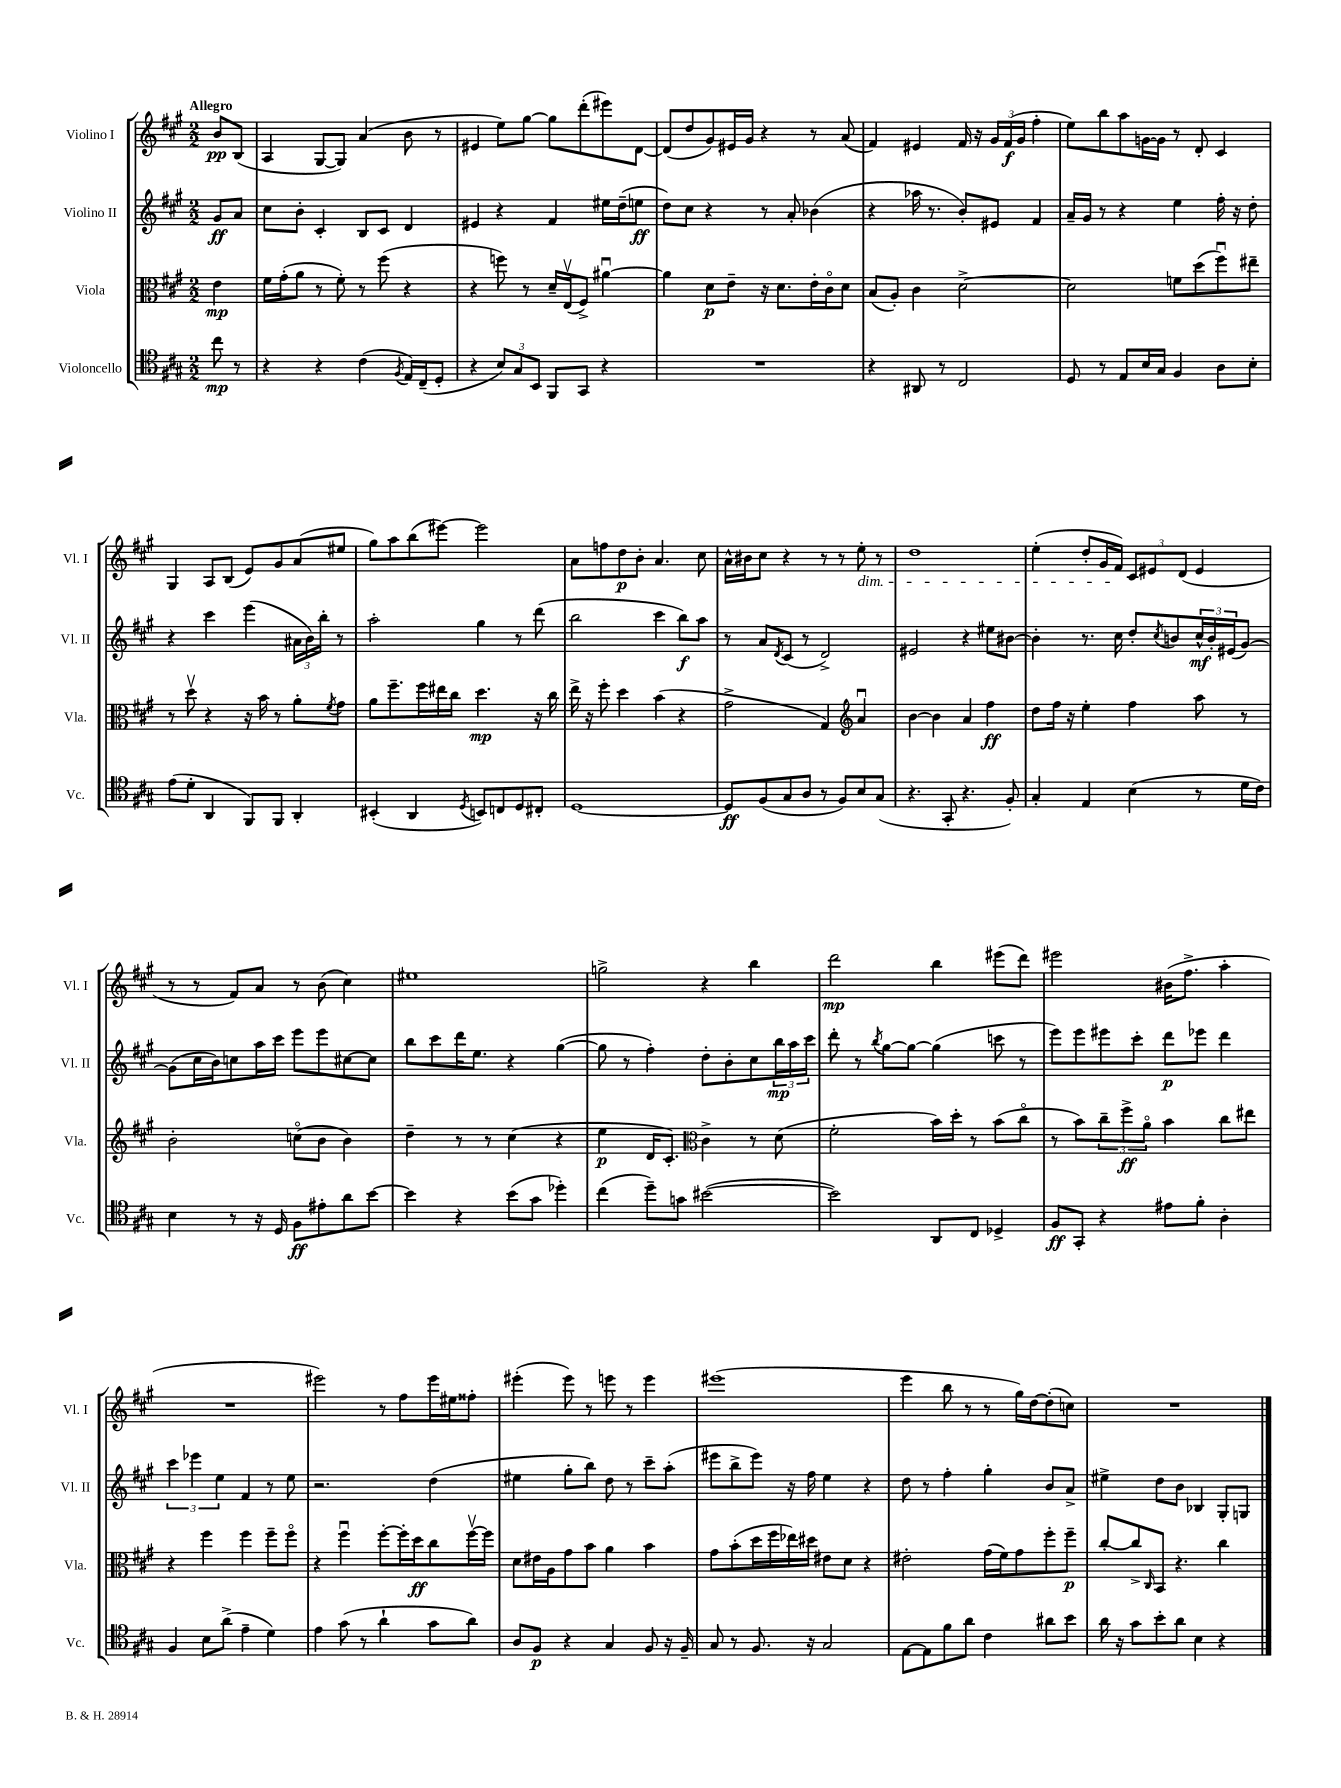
<<
\new StaffGroup <<
\new Staff = "s0" \with { instrumentName = "Violino I" shortInstrumentName = "Vl. I" } {
    \clef treble \key a \major \numericTimeSignature \time 2/2 \partial 4 \tempo "Allegro"
    b'8\pp b8( |
    a4 gis8~ gis8) a'4( b'8 r8 |
    eis'4 e''8) gis''8~ gis''8 d'''8-.( eis'''8) d'8~ |
    d'8( d''8 gis'8) eis'16 gis'16 r4 r8 a'8( |
    fis'4) eis'4 fis'16 r16 \tuplet 3/2 { gis'16 fis'16\f( gis'16 } fis''4-. |
    e''8) b''8 a''8 g'16~ g'16 r8 d'8-. cis'4 |
    gis4 a8 b8( e'8) gis'8 a'8( eis''8 |
    gis''8) a''8 b''8( eis'''8~) eis'''2 |
    a'8 f''8 d''8\p b'8-. a'4. cis''8 |
    a'16-^ bis'16 cis''8 r4 r8 r8 e''8-.\dim r8 |
    d''1 |
    e''4-.( d''8-. gis'16 fis'16\!) \tuplet 3/2 { cis'8 eis'8 d'8( } eis'4 |
    r8 r8 fis'8) a'8 r8 b'8( cis''4) |
    eis''1 |
    g''2-> r4 b''4 |
    d'''2\mp b''4 eis'''8( d'''8) |
    eis'''2 bis'16( fis''8.-> a''4-. |
    R1 |
    eis'''2) r8 fis''8 eis'''16 eis''16 fisis''8-. |
    eis'''4-.( eis'''8) r8 e'''8 r8 e'''4 |
    eis'''1( |
    e'''4 b''8 r8 r8 gis''16) d''16~ d''8-.( c''8) |
    R1 \bar "|." |
}
\new Staff = "s1" \with { instrumentName = "Violino II" shortInstrumentName = "Vl. II" } {
    \clef treble \key a \major \numericTimeSignature \time 2/2 \partial 4
    gis'8\ff a'8 |
    cis''8 b'8-. cis'4-. b8 cis'8 d'4 |
    eis'4 r4 fis'4 eis''16 d''16--( e''8\ff |
    d''8) cis''8 r4 r8 a'8-. bes'4( |
    r4 aes''16 r8. b'8-.) eis'8 fis'4 |
    a'16-- gis'16 r8 r4 e''4 fis''16-. r16 d''8-. |
    r4 cis'''4 e'''4( \tuplet 3/2 { ais'16 b'16) b''16-. } r8 |
    a''2-. gis''4 r8 d'''8( |
    b''2 cis'''4 b''8\f) a''8 |
    r8 a'8 \acciaccatura { d'8 } cis'8( r8 d'2->) |
    eis'2 r4 eis''8 bis'8~ |
    bis'4-. r8. cis''16 d''8-. \acciaccatura { cis''8 } b'8 \tuplet 3/2 { cis''16-^\mf b'16-. eis'16( } gis'8~) |
    gis'8( cis''16 b'16) c''8 a''16 cis'''16 e'''8 e'''8 cis''8~ cis''8 |
    b''8 cis'''8 d'''16 e''8. r4 gis''4~( |
    gis''8 r8 fis''4-.) d''8-. b'8-. cis''8 \tuplet 3/2 { b''16\mp a''16 cis'''16 } |
    d'''8-. r8 \acciaccatura { b''8 } gis''8~ gis''8~ gis''4( c'''8 r8 |
    e'''8) e'''8 eis'''8 cis'''8-. d'''8\p ees'''8 d'''4 |
    \tuplet 3/2 { cis'''4 ees'''4 e''4 } fis'4 r8 e''8 |
    r2. d''4( |
    eis''4 gis''8-. b''8) d''8 r8 cis'''8-- a''8-.( |
    eis'''8 b''8-> eis'''8) r16 fis''16 e''4 r4 |
    d''8 r8 fis''4-. gis''4-. b'8 a'8-> |
    eis''4-> d''8 b'8 bes4 gis8-. g8 \bar "|." |
}
\new Staff = "s2" \with { instrumentName = "Viola" shortInstrumentName = "Vla." } {
    \clef alto \key a \major \numericTimeSignature \time 2/2 \partial 4
    e'4\mp |
    fis'16 gis'16-.( a'8 r8 fis'8-.) r8 fis''8( r4 |
    r4 f''8) r8 d'16-- e16\upbow( fis8->) ais'4~\downbow |
    ais'4 d'8\p e'8-- r16 d'8. e'16-. cis'16\flageolet d'8 |
    b8( a8-.) cis'4 d'2~-> |
    d'2 f'8 d''8( fis''8\downbow) eis''8-- |
    r8 d''8\upbow r4 r16 b'16 r8 a'8-. \acciaccatura { fis'8 } gis'8 |
    a'8 fis''8.-- fis''16 eis''16 cis''16 d''4.\mp r16 cis''16 |
    e''16-> r16 fis''8-. d''4 b'4( r4 |
    gis'2-> gis4) \clef treble a'4\downbow |
    b'4~ b'4 a'4 fis''4\ff |
    d''8 fis''16 r16 e''4-. fis''4 a''8 r8 |
    b'2-. c''8\flageolet( b'8 b'4) |
    d''4-- r8 r8 cis''4( r4 |
    e''4\p d'16 cis'8.-.) \clef alto cis'4-> r8 d'8( |
    fis'2-. b'16) d''16-. r8 b'8( cis''8\flageolet |
    r8 b'8) \tuplet 3/2 { cis''8-- fis''8->\ff a'8\flageolet } b'4 cis''8 eis''8 |
    r4 fis''4 fis''4 fis''8-- fis''8\flageolet |
    r4 fis''4\downbow fis''8~-. fis''16-. d''16\ff cis''8 fis''16~\upbow fis''16 |
    d'8 eis'16 a16 gis'8 b'8 a'4 b'4 |
    gis'8 b'8-.( d''16 fis''16 ees''16) dis''16 eis'8 d'8 r4 |
    eis'2-. gis'16( fis'16) gis'8 fis''8-. fis''8--\p |
    cis''8~-. cis''8-> \grace { cis16 } b,8 r4. cis''4 \bar "|." |
}
\new Staff = "s3" \with { instrumentName = "Violoncello" shortInstrumentName = "Vc." } {
    \clef tenor \key a \major \numericTimeSignature \time 2/2 \partial 4
    cis''8\mp r8 |
    r4 r4 cis'4( \acciaccatura { fis8 } e16) cis16--( d8-. |
    r4 \tuplet 3/2 { b8) gis8 b,8 } fis,8 gis,8 r4 |
    R1 |
    r4 ais,8 r8 cis2 |
    d8 r8 e8 b16 gis16 fis4 a8 b8-. |
    e'8( d'8-. a,4 fis,8) fis,8 a,4-. |
    bis,4-.( a,4 \acciaccatura { d8 } b,8) c8 d8 cis8-. |
    d1~ |
    d8\ff fis8( gis8 a8 r8 fis8) b8 gis8( |
    r4. gis,8-. r4. fis8-.) |
    gis4-. e4 b4( r8 d'16 cis'16) |
    b4 r8 r16 d16 fis8\ff eis'8-. a'8 b'8~ |
    b'4 r4 b'8( gis'8 des''4-.) |
    cis''4( d''8--) g'8 bis'2~( |
    bis'2) a,8 cis8 des4-> |
    fis8\ff gis,8-. r4 eis'8 fis'8-. a4-. |
    fis4 b8 a'8->( e'4-- d'4) |
    e'4 gis'8( r8 a'4-! gis'8 a'8) |
    a8 fis8\p r4 gis4 fis8 r16 fis16-- |
    gis8 r8 fis8. r16 gis2 |
    e8~ e8 fis'8 a'8 cis'4 ais'8 b'8 |
    a'16 r16 gis'8 b'8-. a'8 b4 r4 \bar "|." |
}
>>
>>
\layout { \context { \Score \remove "Bar_number_engraver" } }
